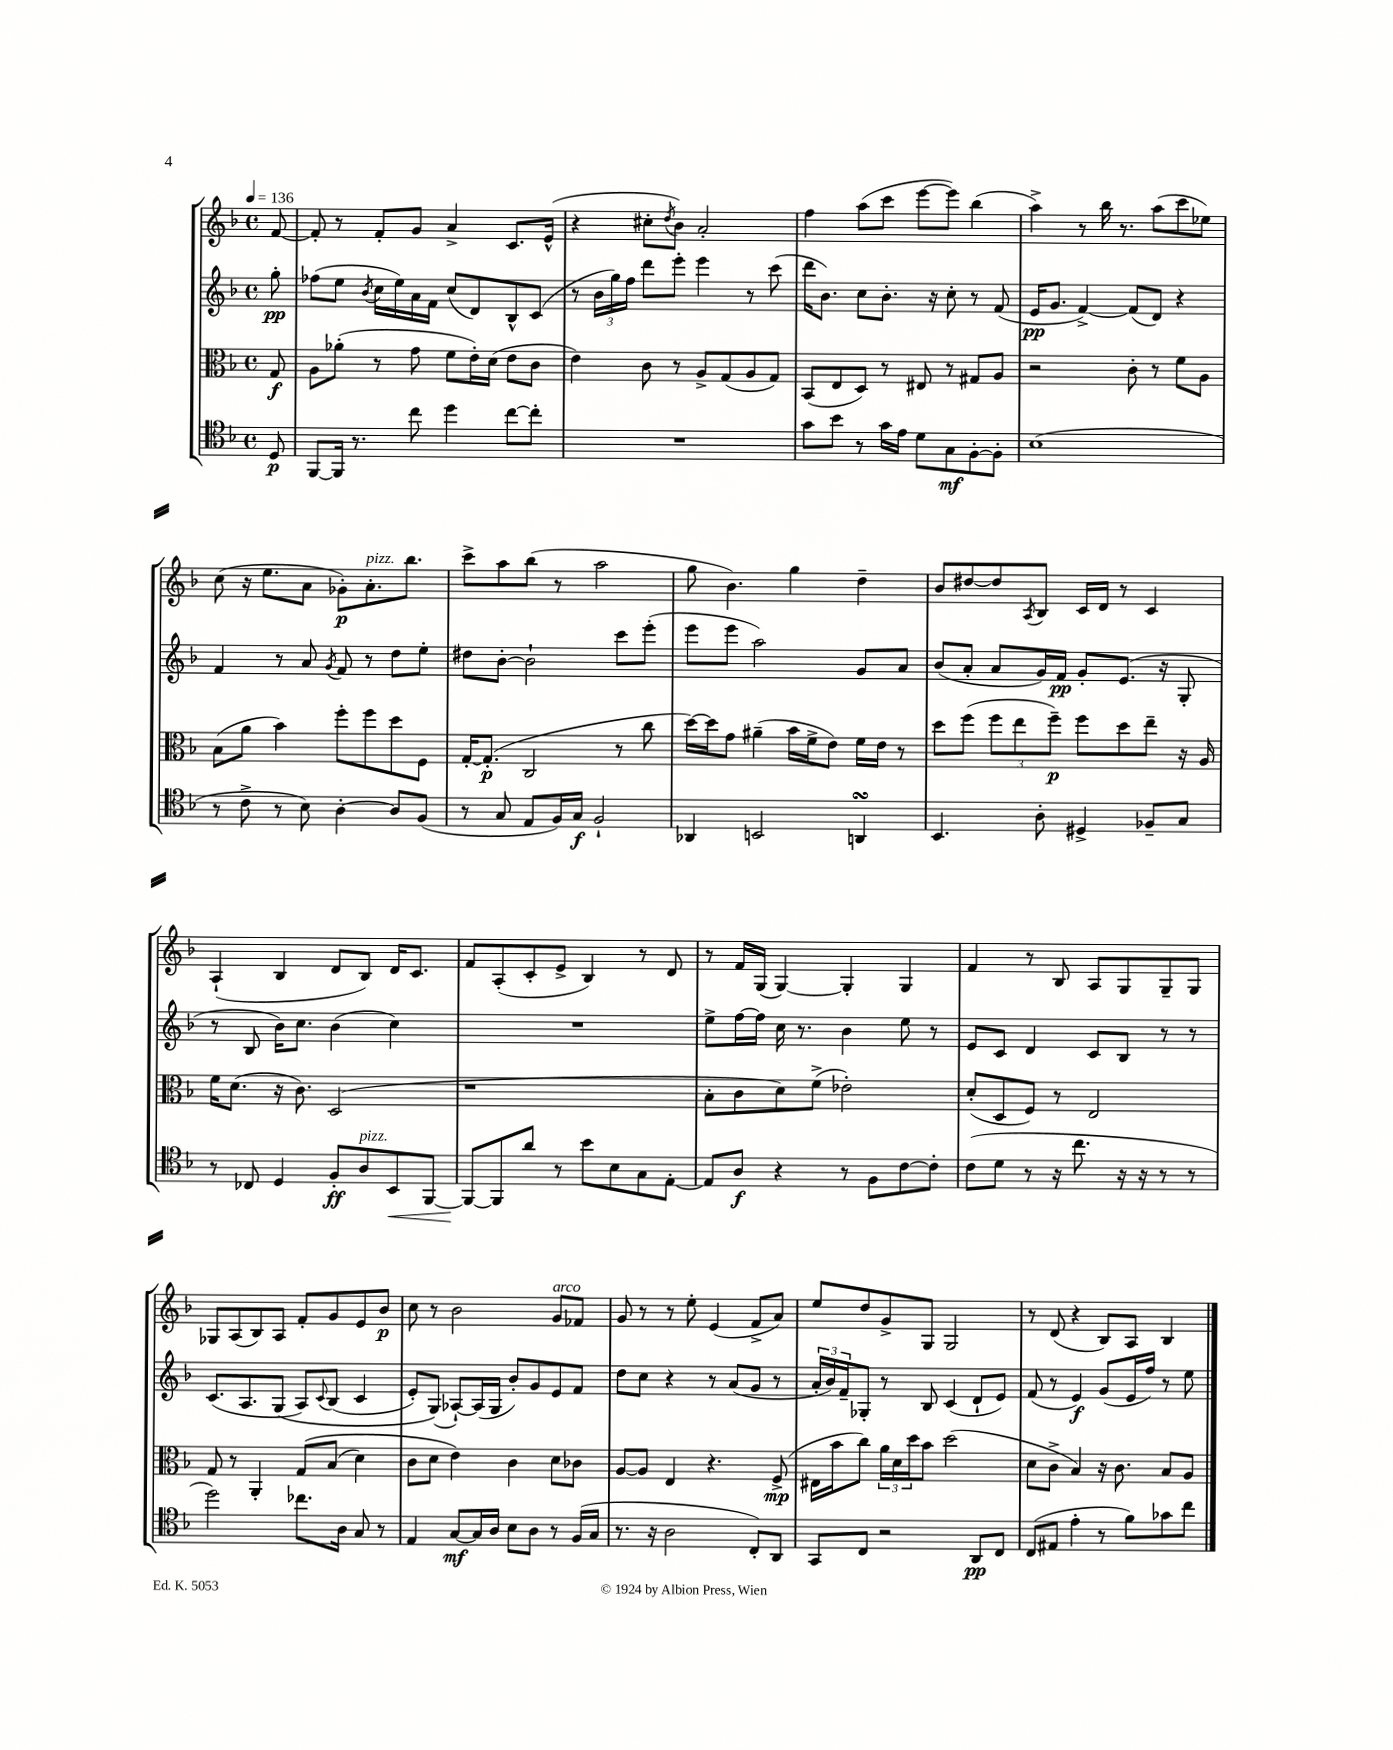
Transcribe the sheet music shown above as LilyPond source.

<<
\new StaffGroup <<
\new Staff = "s0" {
    \clef treble \key f \major \defaultTimeSignature \time 4/4 \partial 8 \tempo 4 = 136
    f'8~ |
    f'8-. r8 f'8-. g'8 a'4-> c'8. e'16-^( |
    r4 cis''8-. \acciaccatura { d''8 } bes'8) a'2-. |
    f''4 a''8( c'''8 e'''8~ e'''8) bes''4( |
    a''4->) r8 bes''16 r8. a''8( c'''8 ees''8) |
    c''8( r16 e''8. a'8 ges'8-.\p) a'8.-.^\markup { \italic "pizz." } bes''8. |
    c'''8-> a''8 bes''8( r8 a''2 |
    g''8 bes'4.) g''4 d''4-- |
    bes'8 dis''8~ dis''8 \acciaccatura { a8 } bes8 c'16 d'16 r8 c'4 |
    a4-!( bes4 d'8 bes8) d'16 c'8. |
    f'8 a8-.( c'8-. e'8-> bes4) r8 d'8 |
    r8 f'16 g16( g4~) g4-. g4 |
    f'4 r8 bes8 a8 g8 g8-- g8 |
    ges8 a8( bes8) a8 f'8-. g'8 e'8 bes'8\p |
    c''8 r8 bes'2 g'8^\markup { \italic "arco" } fes'8 |
    g'8 r8 r8 e''8-. e'4( f'8-> a'8) |
    e''8 d''8 g'8-> g8 g2 |
    r8 d'8( r4 bes8) a8 bes4 \bar "|." |
}
\new Staff = "s1" {
    \clef treble \key f \major \defaultTimeSignature \time 4/4 \partial 8
    g''8-.\pp |
    fes''8( e''8 \acciaccatura { bes'8 } c''16 e''16) a'16 f'16 c''8( d'8) bes8-^ c'8( |
    r8 \tuplet 3/2 { bes'16 g''16) f''16 } d'''8 e'''8-. e'''4 r8 c'''8( |
    d'''16 bes'8.) c''8 bes'8.-. r16 c''8-. r8 f'8( |
    e'16\pp g'8. f'4~->) f'8( d'8) r4 |
    f'4 r8 a'8 \acciaccatura { g'8 } f'8 r8 d''8 e''8-. |
    dis''8 bes'8~-. bes'2-! c'''8 e'''8-.( |
    e'''8 e'''8 a''2) g'8 a'8 |
    bes'8( a'8-. a'8 g'16) f'16\pp g'8-. e'8.( r16 g8-. |
    r8 bes8 bes'16) c''8. bes'4( c''4) |
    R1 |
    e''8-> f''16~ f''16 c''16 r8. bes'4 e''8 r8 |
    e'8 c'8 d'4 c'8 bes8 r8 r8 |
    c'8.( a8. g8\( a8) \appoggiatura { c'8 } bes8( c'4 |
    e'8-.) g8(\) aes8~-!) aes16( g16 bes'8-.) g'8 e'8 f'8 |
    d''8 c''8 r4 r8 a'8( g'8 r8 |
    \tuplet 3/2 { a'16-. bes'16) f'16-- } ges8-. r8 bes8 c'4( d'8-! e'8) |
    f'8( r8 e'4\f) g'8( e'16 f''16) r8 e''8 \bar "|." |
}
\new Staff = "s2" {
    \clef alto \key f \major \defaultTimeSignature \time 4/4 \partial 8
    g8\f |
    a8 aes'8-.( r8 g'8 f'8 e'16-.) d'16( e'8 c'8 |
    e'4) c'8 r8 a8-> g8( a8 g8) |
    bes,8( e8 d8) r8 eis8 r8 gis8 a8 |
    r2 c'8-. r8 f'8 a8 |
    bes8( a'8 bes'4) f''8-. f''8 d''8 f8 |
    g16~-. g8.-.\p( c2 r8 c''8 |
    d''16~) d''16 g'8 ais'4--( bes'16 f'16-> e'8) f'16 e'16 r8 |
    d''8 f''8( \tuplet 3/2 { f''8 e''8 f''8--\p) } f''8 d''8 e''8-- r16 a16 |
    f'16 d'8.( r16 c'8.) d2( |
    r1 |
    bes8-. c'8 d'8) f'8->( ees'2-.) |
    d'8-.( d8 f8) r8 e2 |
    g8 r8 a,4-. g8\( bes8( d'4) |
    c'8 d'8 e'4\) c'4 d'8 ces'8 |
    a8~ a8 e4 r4. f8->\mp( |
    eis16 bes'16 c''8) \tuplet 3/2 { a'16 d'16 d''16 } bes'8 d''2( |
    d'8 c'8-> bes4) r16 c'8. bes8 a8 \bar "|." |
}
\new Staff = "s3" {
    \clef tenor \key f \major \defaultTimeSignature \time 4/4 \partial 8
    d8\p |
    f,8~ f,16 r8. c''8 d''4 c''8~ c''8-. |
    R1 |
    g'8 bes'8 r8 g'16 e'16 d'8 g8\mf f8~-. f8-. |
    bes1( |
    r8 c'8-> r8 bes8) a4~-. a8 f8( |
    r8 g8 e8 f16) g16\f f2-! |
    aes,4 b,2 a,4\turn |
    bes,4. a8-. dis4-> fes8-- g8 |
    r8 ces8 d4 f8-.\ff a8^\markup { \italic "pizz." } bes,8\< f,8~ |
    f,8~\! f,8 a'8 r8 bes'8 bes8 g8 e8~-. |
    e8 a8\f r4 r8 f8 c'8~ c'8-. |
    c'8( d'8 r8 r16 c''8. r16 r16 r8 r8 |
    d''2) ces''8. a16 g8 r8 |
    e4 g8~\mf g16 a16 bes8 a8 r8 f16( g16 |
    r8. r16 a2 c8-.) a,8 |
    g,8 c8 r2 a,8\pp c8 |
    c8( eis8 e'4-. r8 f'8) ges'8 c''8 \bar "|." |
}
>>
>>
\layout { \context { \Score \remove "Bar_number_engraver" } }
